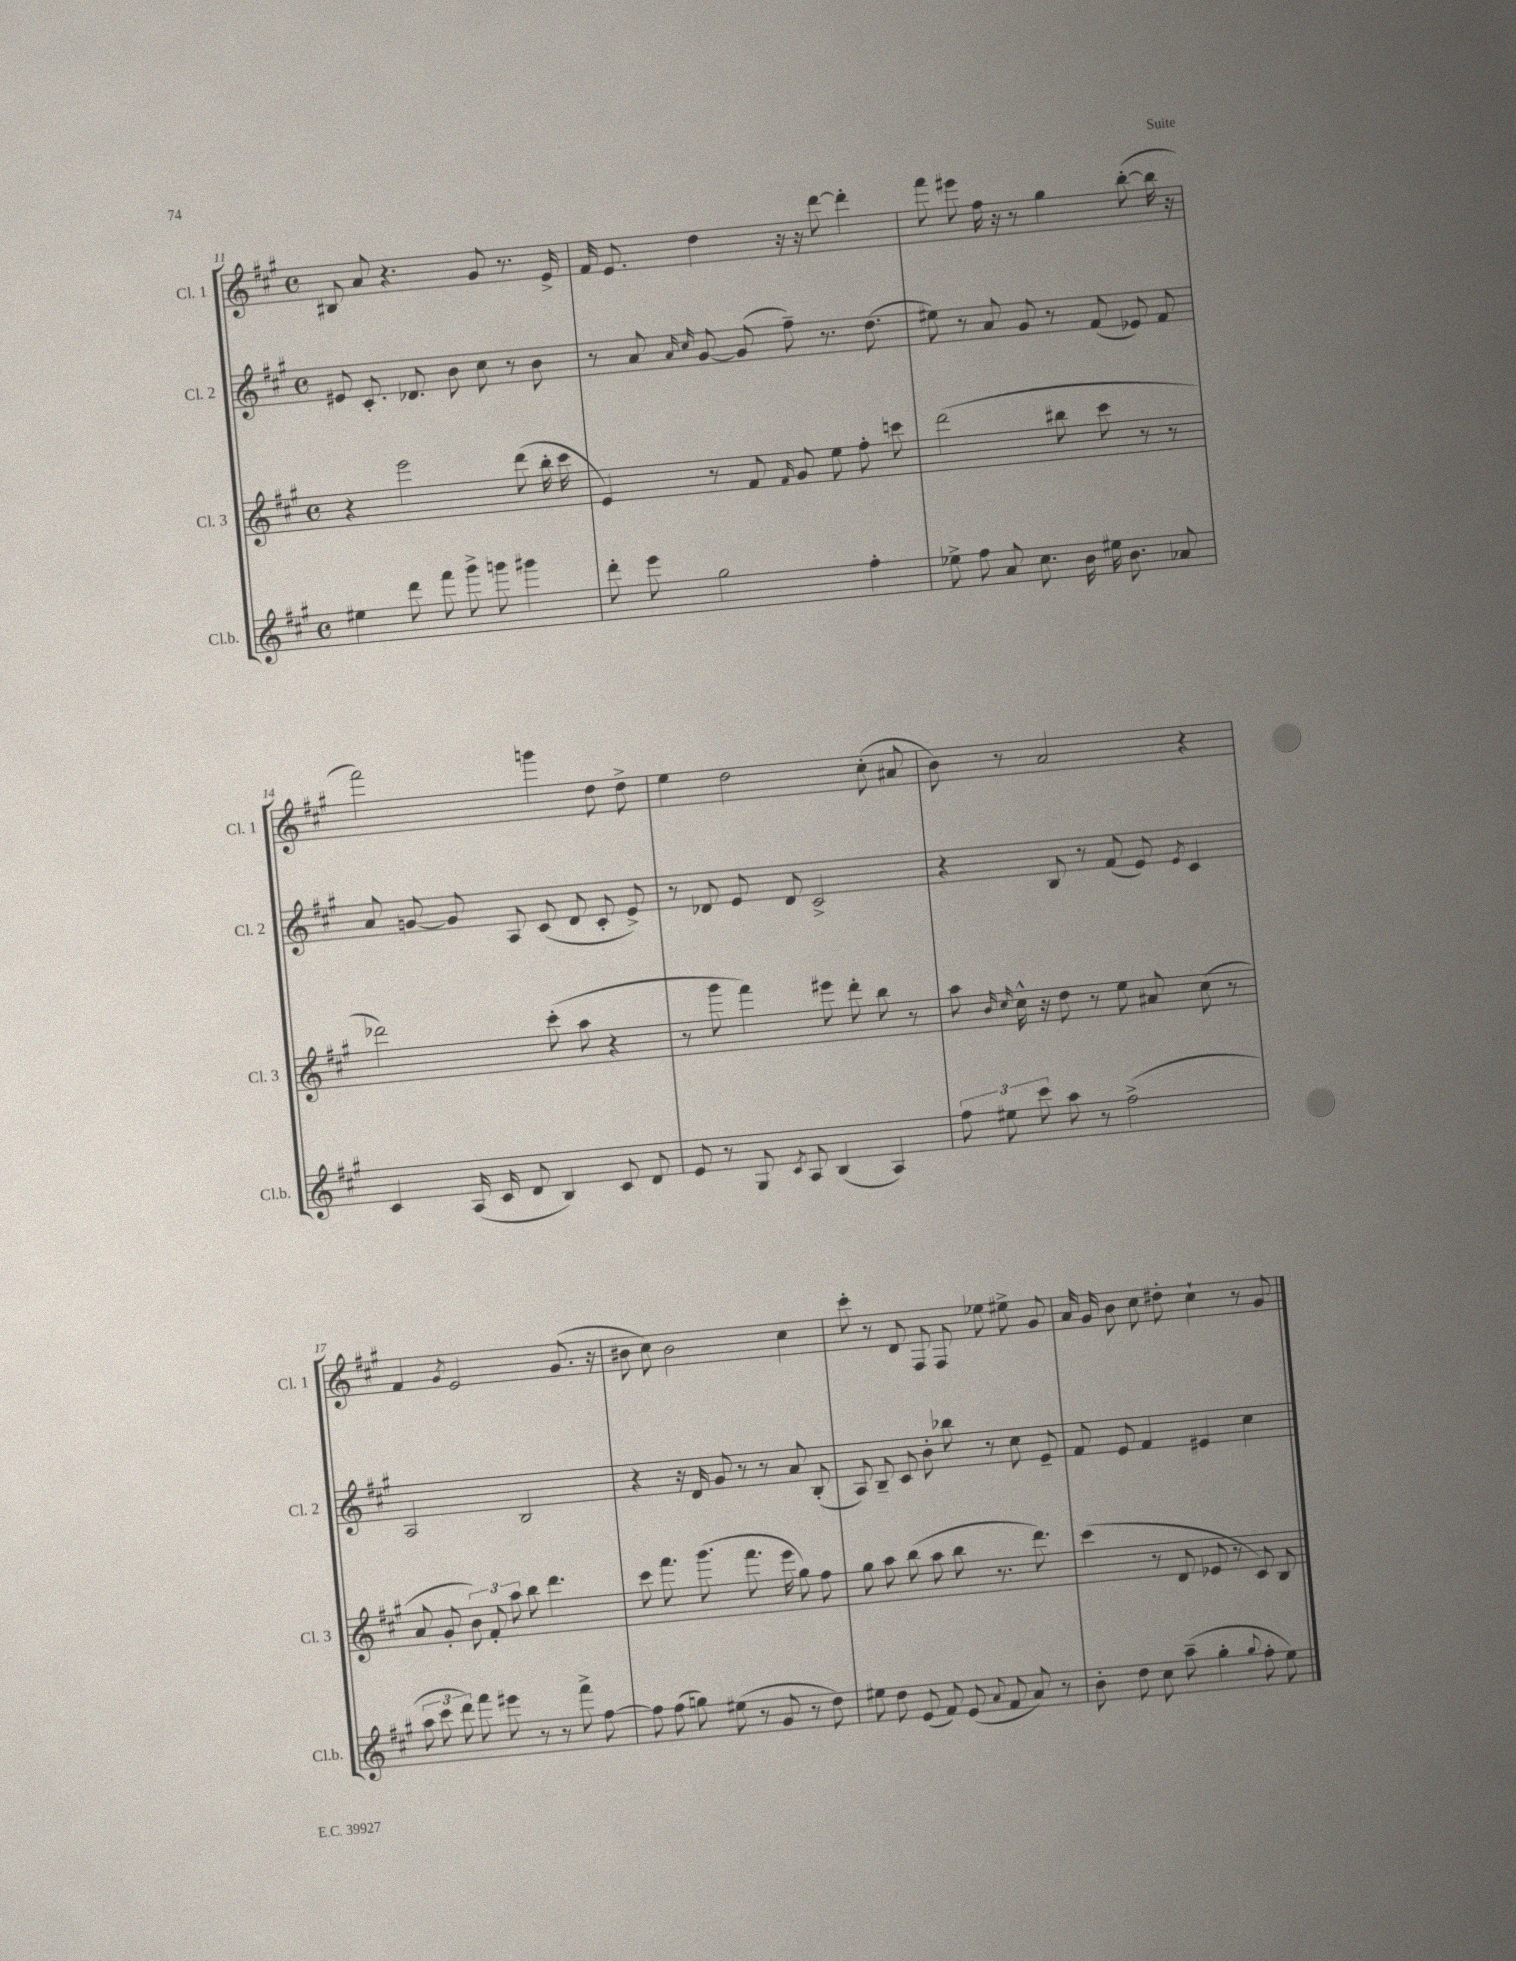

**kern	**kern	**kern	**kern
*staff4	*staff3	*staff2	*staff1
*clefG2	*clefG2	*clefG2	*clefG2
*k[f#c#g#]	*k[f#c#g#]	*k[f#c#g#]	*k[f#c#g#]
*M4/4	*M4/4	*M4/4	*M4/4
*met(c)	*met(c)	*met(c)	*met(c)
4ee#	4r	8e#	8B#
.	.	8.c#'	8a
8ddd	2eee	.	4.r
.	.	8.d-	.
8fff#	.	.	.
8ggg#^	.	8b	.
8ggg	.	8cc#	8g#
4ggg#	(8ddd	8r	8.r
.	16bb'	8b	.
.	16ccc#	.	16e^
=	=	=	=
8ddd'	4e)	8r	16f#
.	.	.	8.e
8eee	.	8a	.
.	.	16qqa	.
.	.	16qqcc#	.
2gg#	8r	[8g#	4dd
.	8f#	(8g#]	.
.	16qqf#	.	.
.	8g#	8ff#~)	16r
.	.	.	16r
.	8ee	8.r	[8ddd
4ff#'	8ff#'	.	4ddd']
.	.	(8.dd	.
.	8ccc	.	.
=	=	=	=
8ee-^	(2ddd	8ee#)	8fff#
8ff#	.	8r	8eee#
8a	.	8a	16ff#
.	.	.	16r
8.cc#	.	8g#	8r
.	8bb#	8r	4gg#
16b	.	.	.
16ee#	8ccc#	(8f#	.
8.b	.	.	.
.	8r	8e-)	([8bb'
8a-	8r	8f#	16bb]
.	.	.	16r
=	=	=	=
4c#	2ddd-)	8a	2fff#)
.	.	[8g	.
(16A	.	8g]	.
16c#	.	.	.
8d	.	8A	.
4B)	(8ccc#'	(8c#	4ggg
.	8aa	8d	.
8c#	4r	8c#'	8dd
8d	.	8e^)	8dd^
=	=	=	=
8e	8r	8r	4ee
8r	8ggg#	8d-	.
8G#	4fff#)	8e	2dd
8qc#	.	.	.
8A	.	8d-	.
(4B	8eee#	2c#^	.
.	8ddd'	.	.
4A)	8bb	.	(8cc#'
.	8r	.	8a#
=	=	=	=
12ff#	8aa	4r	8b)
12ee#	.	.	.
.	16qqb	.	.
.	16qqcc#	.	.
.	16cc#^^	.	8r
12ccc#	.	.	.
.	16r	.	.
8aa	8dd	8B	2a
8r	8r	8r	.
(2ff#^	8ee	(8f#	.
.	8a#	8e)	.
.	.	8qe	.
.	(8cc#	4c#	4r
.	8r	.	.
=	=	=	=
12aa	8a	2A	4f#
12ccc#	.	.	.
.	8g#'	.	.
12ddd)	.	.	.
.	.	.	8qg#
8fff#	12b)	.	2e
.	12f#'	.	.
8eee#	.	.	.
.	12aa	.	.
8r	8bb	2B	.
8r	4.ddd	.	.
8fff#^	.	.	(8.g#
[8ff#	.	.	.
.	.	.	16r
=	=	=	=
8ff#]	8ccc#	4r	8b#
(8ff#	8.fff#	.	8cc#)
8gg)	.	16r	2b#
.	(8.ggg#	16d	.
(8ee#	.	8g#	.
8r	8.fff#	8r	.
8g#	.	8r	.
.	16eee	.	.
8r	8gg#)	8a	4cc#
8dd)	8ff#	(8B'	.
=	=	=	=
8ee#	8gg#	8A)	8ccc#'
8dd	8aa	8B~	8r
(8e	(8bb	8c#	8d
8f#)	8aa	8b'	8F#
(8e	8bb	8bb-	8F#
8qqa	.	.	.
8f#	8.r	8r	8ee-
8a)	.	8cc#	8ee#^
.	8.ddd)	.	.
8r	.	8e~	8g#
=	=	=	=
8b'	(4ccc#	8f#	16a
.	.	.	16g#
8dd	.	8e	8b
8cc#	8r	4f#	8cc#
(8aa~	8d	.	8dd#'
4gg#'	8e-	4e#	4cc#`
.	8r	.	.
8qqgg#	.	.	.
8ff#'	8c#)	4cc#	8r
8ee)	8B	.	8g#
==	==	==	==
*-	*-	*-	*-
